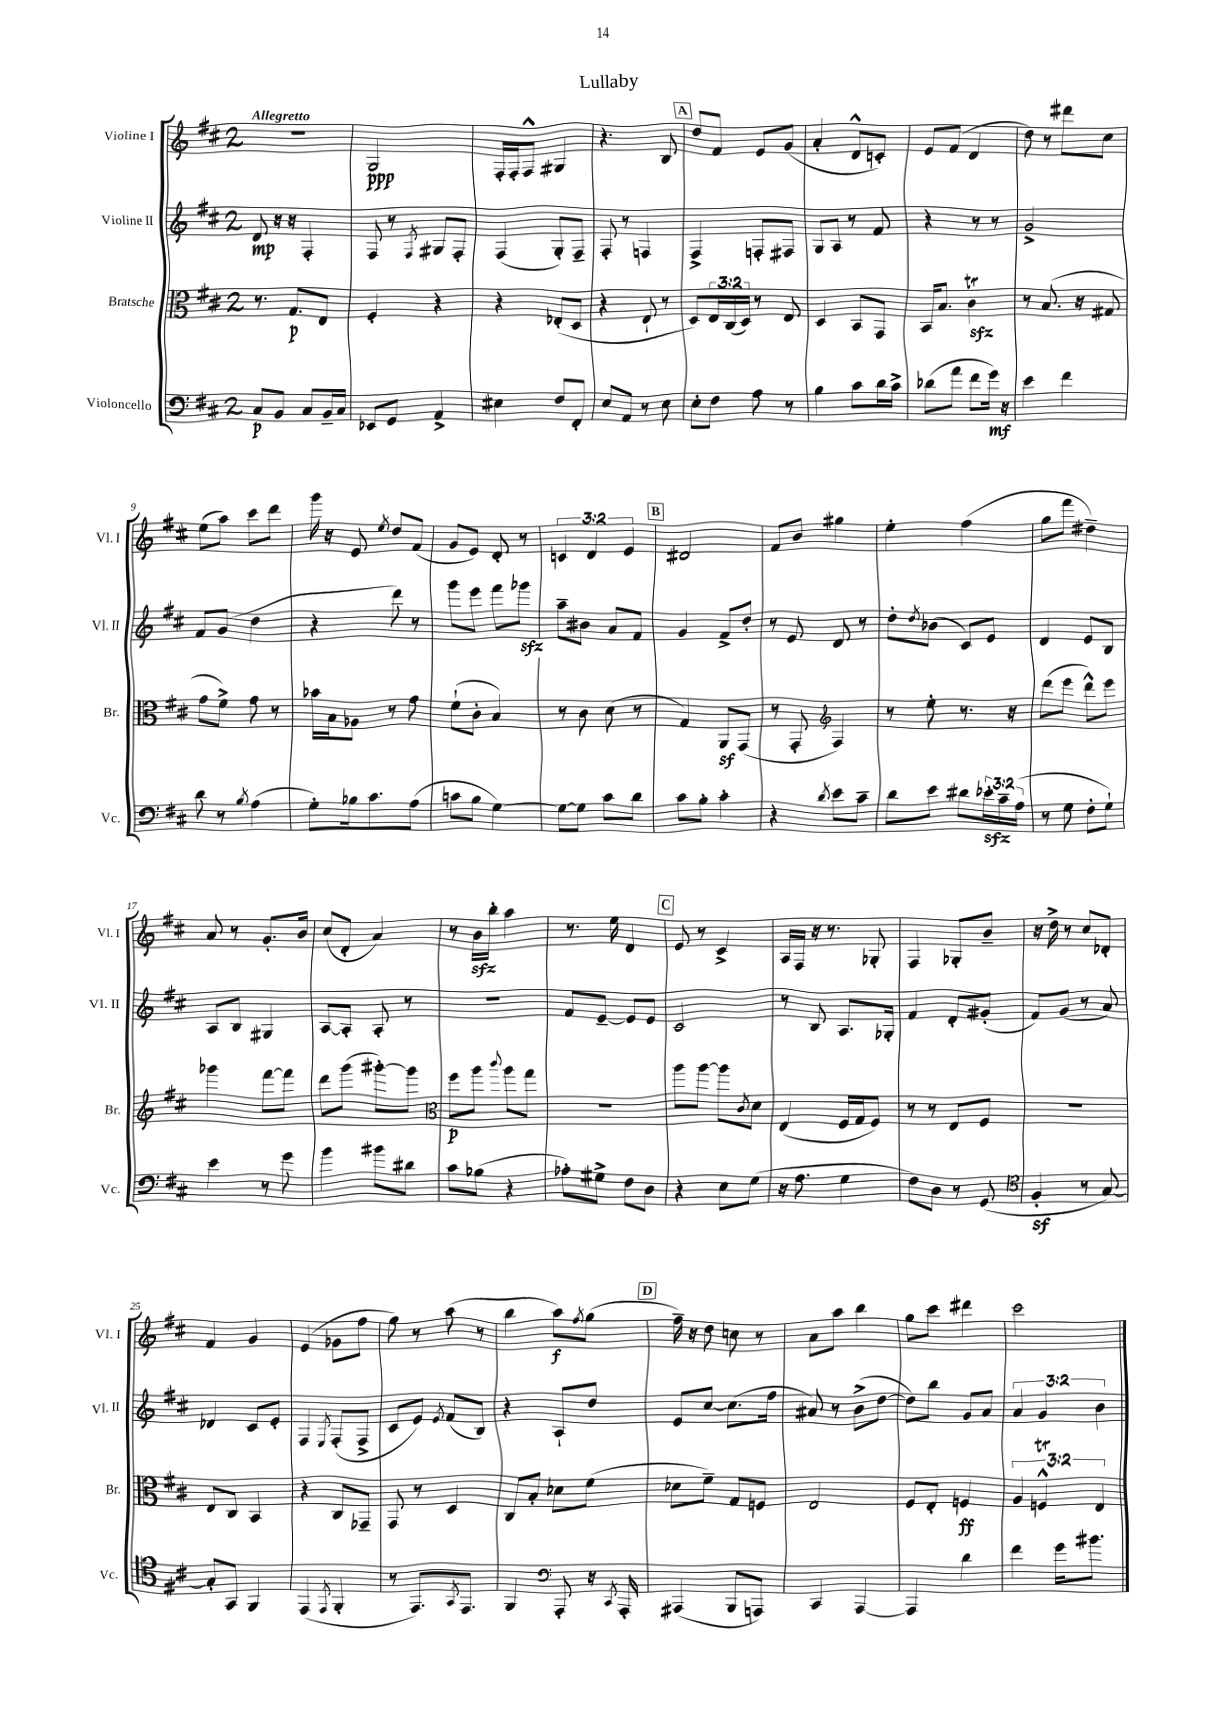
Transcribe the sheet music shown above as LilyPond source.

\header { title = "Lullaby" }
<<
\new StaffGroup <<
\new Staff = "s0" \with { instrumentName = "Violine I" shortInstrumentName = "Vl. I" } {
    \clef treble \key d \major \once \override Staff.TimeSignature.style = #'single-digit \time 2/4 \override Staff.TupletNumber.text = #tuplet-number::calc-fraction-text \tempo "Allegretto"
    R2 |
    g2\ppp |
    fis16-. fis16-. fis8-^ gis4 |
    r4. b8 |
    \mark \markup { \box "A" } d''8 fis'8 e'8 g'8( |
    a'4-. d'8-^ c'8-.) |
    e'8 fis'8( d'4 |
    d''8) r8 dis'''8 cis''8 |
    e''8( a''8) cis'''8 d'''8 |
    g'''16 r16 e'8 \acciaccatura { e''8 } d''8 fis'8( |
    g'8 e'8) d'8-. r8 |
    \tuplet 3/2 { c'4 d'4 e'4 } |
    \mark \markup { \box "B" } dis'2 |
    fis'8 b'8 gis''4 |
    e''4-. fis''4( |
    g''8 fis'''8 dis''4--) |
    a'8 r8 g'8.-. b'16 |
    cis''8( d'8-. a'4) |
    r8 b'16\sfz b''16-. a''4 |
    r8. e''16 d'4 |
    \mark \markup { \box "C" } e'8 r8 cis'4-> |
    a16 fis16 r16 r8. ges8-. |
    fis4 ges8-. b'8-- |
    r16 d''16-> r8 cis''8 des'8-. |
    fis'4 g'4 |
    e'4( ges'8 fis''8 |
    g''8) r8 a''8( r8 |
    b''4 a''8\f) \acciaccatura { fis''8 } g''8( |
    \mark \markup { \box "D" } fis''16--) r16 d''8 c''8 r8 |
    a'8 a''8 b''4 |
    g''8 cis'''8 dis'''4 |
    cis'''2 \bar "|." |
}
\new Staff = "s1" \with { instrumentName = "Violine II" shortInstrumentName = "Vl. II" } {
    \clef treble \key d \major \once \override Staff.TimeSignature.style = #'single-digit \time 2/4 \override Staff.TupletNumber.text = #tuplet-number::calc-fraction-text
    d'8\mp r16 r16 fis4-. |
    fis8 r8 \acciaccatura { fis8 } gis8 fis8-. |
    fis4( g8-.) fis8-- |
    fis8-. r8 f4 |
    \mark \markup { \box "A" } fis4-> f8-. fis8 |
    g8 a8 r8 fis'8 |
    r4 r8 r8 |
    g'2-> |
    fis'8 g'8( d''4 |
    r4 d'''8) r8 |
    g'''8 e'''8 fis'''8 ges'''8\sfz |
    a''8-- bis'8 a'8 fis'8 |
    \mark \markup { \box "B" } g'4 fis'8-> d''8-. |
    r8 e'8 d'8 r8 |
    d''8-. \acciaccatura { d''8 } bes'8( cis'8) e'8 |
    d'4 e'8 b8 |
    a8 b8 gis4 |
    a8~ a8-. a8-. r8 |
    r2 |
    fis'8 e'8~-- e'8 e'8 |
    \mark \markup { \box "C" } cis'2 |
    r8 b8 a8. ges16-. |
    fis'4 d'8-. gis'8-.( |
    fis'8) g'8( r8 a'8) |
    des'4 cis'8 e'8-. |
    fis4 \acciaccatura { e8 } fis8-.( fis8-> |
    cis'8 e'8) \acciaccatura { e'8 } fis'8( b8) |
    r4 a8-! d''8 |
    \mark \markup { \box "D" } e'8 cis''8~ cis''8.( fis''16 |
    ais'8) r8 b'8->( d''8~ |
    d''8) b''8 g'8 a'8 |
    \tuplet 3/2 { a'4 g'4 b'4 } \bar "|." |
}
\new Staff = "s2" \with { instrumentName = "Bratsche" shortInstrumentName = "Br." } {
    \clef alto \key d \major \once \override Staff.TimeSignature.style = #'single-digit \time 2/4 \override Staff.TupletNumber.text = #tuplet-number::calc-fraction-text
    r8. g8.\p e8 |
    fis4-. r4 |
    r4 ees8-.( d8 |
    r4 e8-! r8 |
    \mark \markup { \box "A" } d8) \tuplet 3/2 { e16 cis16( d16) } r8 e8 |
    d4 b,8 g,8 |
    b,16 b8. cis'4\trill\sfz |
    r8 b8.( r16 gis8 |
    g'8 fis'8->) g'8 r8 |
    bes'16 b16 aes8 r8 g'8 |
    fis'8-!( cis'8-. b4) |
    r8 cis'8 d'8( r8 |
    \mark \markup { \box "B" } g4) a,8\sf g,8( |
    r8 g,8-. \clef treble fis4) |
    r8 e''8-. r8. r16 |
    d'''8( e'''8 d'''8-^) e'''8 |
    ges'''4 fis'''8~ fis'''8 |
    d'''8 g'''8( gis'''8~-.) gis'''8 |
    \clef alto fis''8\p a''8 \appoggiatura { cis'''8 } a''8 g''8 |
    R2 |
    \mark \markup { \box "C" } a''8 a''8~ a''8 \acciaccatura { cis'8 } d'8 |
    e4( fis16 g16 fis8) |
    r8 r8 e8 fis8 |
    r2 |
    e8 cis8 b,4 |
    r4 cis8 ges,8-- |
    g,8 r8 d4 |
    cis8 b8-. des'8 fis'8( |
    \mark \markup { \box "D" } des'8 fis'8--) g8 f8 |
    e2 |
    fis8 e8-. f4\ff |
    \tuplet 3/2 { a4 f4-^\trill e4 } \bar "|." |
}
\new Staff = "s3" \with { instrumentName = "Violoncello" shortInstrumentName = "Vc." } {
    \clef bass \key d \major \once \override Staff.TimeSignature.style = #'single-digit \time 2/4 \override Staff.TupletNumber.text = #tuplet-number::calc-fraction-text
    cis8\p b,8 cis8 b,16-- cis16 |
    ees,8 g,8 a,4-> |
    eis4 fis8 fis,8-. |
    e8 a,8 r8 e8 |
    \mark \markup { \box "A" } e8-. fis8 a8 r8 |
    b4 cis'8 d'16 cis'16-> |
    des'8( a'8 fis'8 g'16\mf) r16 |
    e'4 fis'4 |
    d'8 r8 \acciaccatura { b8 } a4( |
    g8-.) bes16 cis'8. a8( |
    c'8 b8 g4~) |
    g8~ g8 cis'8 d'8 |
    \mark \markup { \box "B" } cis'8 b8-. cis'4-. |
    r4 \acciaccatura { d'8 } e'8 cis'8-- |
    d'8 e'8 dis'8 \tuplet 3/2 { ees'16-.\sfz cis'16-- a16( } |
    r8 g8 fis8-. g8-!) |
    e'4 r8 g'8 |
    b'4 bis'8 dis'8 |
    cis'8 bes8( r4 |
    aes8-.) gis8-> fis8 d8 |
    \mark \markup { \box "C" } r4 e8 g8( |
    r16 a8. g4 |
    fis8) d8 r8 g,8( |
    \clef tenor fis4-.\sf r8 g8~) |
    g8-. g,8 fis,4 |
    e,4( \acciaccatura { e,8 } fis,4-. |
    r8 e,8.) \acciaccatura { g,8 } e,8. |
    fis,4 \clef bass a,,8-. r16 \acciaccatura { cis,8 } a,,16-. |
    \mark \markup { \box "D" } ais,,4( b,,8 a,,8) |
    cis,4 a,,4~ |
    a,,4 d'4 |
    fis'4 g'16 bis'8. \bar "|." |
}
>>
>>
